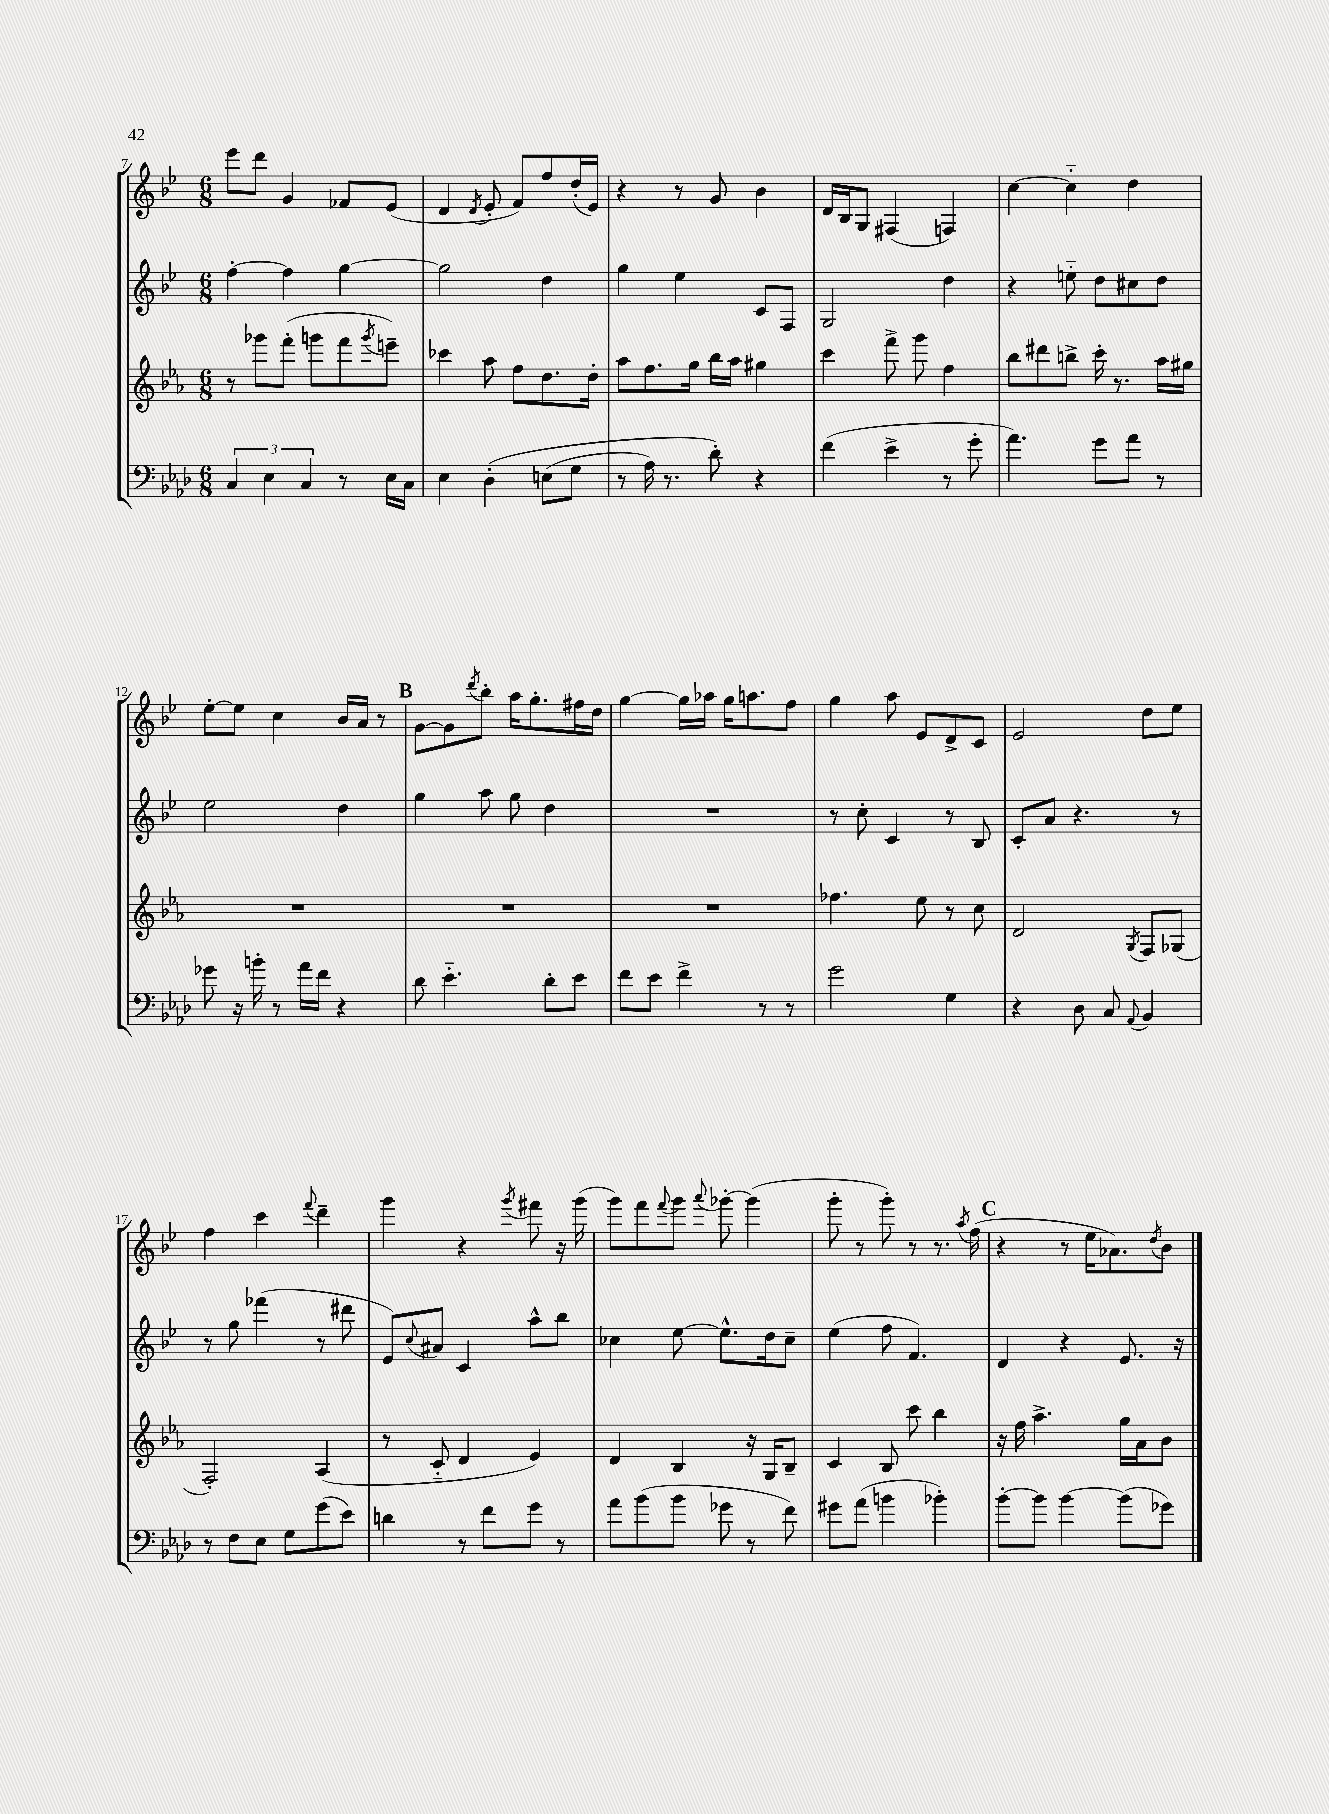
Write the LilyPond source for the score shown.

<<
\new StaffGroup <<
\new Staff = "s0" {
    \clef treble \key bes \major \numericTimeSignature \time 6/8
    ees'''8 d'''8 g'4 fes'8 ees'8( |
    d'4 \acciaccatura { d'8 } ees'8-. f'8) f''8 d''16-.( ees'16) |
    r4 r8 g'8 bes'4 |
    d'16 bes16 g8 fis4( f4) |
    c''4~ c''4-_ d''4 |
    ees''8~-. ees''8 c''4 bes'16 a'16 r8 |
    \mark \markup { \bold "B" } g'8~ g'8 \acciaccatura { d'''8 } bes''8-. a''16 g''8.-. fis''16 d''16 |
    g''4~ g''16 aes''16 g''16 a''8. f''8 |
    g''4 a''8 ees'8 d'8-> c'8 |
    ees'2 d''8 ees''8 |
    f''4 c'''4 \appoggiatura { f'''8 } d'''4-- |
    g'''4 r4 \acciaccatura { g'''8 } fis'''8 r16 g'''16( |
    g'''8) f'''8 \appoggiatura { f'''8 } g'''8 \appoggiatura { a'''8 } ges'''8~-. ges'''4( |
    g'''8-. r8 g'''8-.) r8 r8. \acciaccatura { a''8 } f''16( |
    \mark \markup { \bold "C" } r4 r8 ees''16 aes'8.) \acciaccatura { d''8 } bes'8 \bar "|." |
}
\new Staff = "s1" {
    \clef treble \key bes \major \numericTimeSignature \time 6/8
    f''4~-. f''4 g''4~ |
    g''2 d''4 |
    g''4 ees''4 c'8 f8 |
    g2 d''4 |
    r4 e''8-_ d''8 cis''8 d''8 |
    ees''2 d''4 |
    \mark \markup { \bold "B" } g''4 a''8 g''8 d''4 |
    R2. |
    r8 c''8-. c'4 r8 bes8 |
    c'8-. a'8 r4. r8 |
    r8 g''8 fes'''4( r8 dis'''8 |
    ees'8) \appoggiatura { c''8 } ais'8 c'4 a''8-^ bes''8 |
    ces''4 ees''8~ ees''8.-^ d''16 ces''8-- |
    ees''4( f''8 f'4.) |
    \mark \markup { \bold "C" } d'4 r4 ees'8. r16 \bar "|." |
}
\new Staff = "s2" {
    \clef treble \key ees \major \numericTimeSignature \time 6/8
    r8 ges'''8 f'''8-.( g'''8 f'''8 \acciaccatura { g'''8 } e'''8--) |
    ces'''4 aes''8 f''8 d''8. d''16-. |
    aes''8 f''8. g''16 bes''16 aes''16 gis''4 |
    c'''4 f'''8-> g'''8 f''4 |
    bes''8 dis'''8 b''8-> c'''16-. r8. aes''16 gis''16 |
    R2. |
    \mark \markup { \bold "B" } R2. |
    R2. |
    fes''4. ees''8 r8 c''8 |
    d'2 \acciaccatura { g8 } f8 ges8( |
    f2-.) aes4( |
    r8 c'8-_ d'4 ees'4) |
    d'4 bes4 r16 g16 bes8-- |
    c'4 bes8 c'''8 bes''4 |
    \mark \markup { \bold "C" } r16 f''16 aes''4.-> g''16 aes'16 bes'8 \bar "|." |
}
\new Staff = "s3" {
    \clef bass \key aes \major \numericTimeSignature \time 6/8
    \tuplet 3/2 { c4 ees4 c4 } r8 ees16 c16 |
    ees4 des4-.\( e8( g8 |
    r8 aes16) r8. des'8-.\) r4 |
    f'4( ees'4-> r8 g'8-. |
    aes'4.) g'8 aes'8 r8 |
    ges'8 r16 b'16-. r8 aes'16 f'16 r4 |
    \mark \markup { \bold "B" } des'8 ees'4.-_ des'8-. ees'8 |
    f'8 ees'8 f'4-> r8 r8 |
    g'2 g4 |
    r4 des8 c8 \appoggiatura { aes,8 } bes,4 |
    r8 f8 ees8 g8 g'8( ees'8) |
    d'4 r8 f'8 g'8 r8 |
    aes'8 bes'8( bes'8 ges'8 r8 f'8) |
    gis'8 aes'8( b'4 bes'4-.) |
    \mark \markup { \bold "C" } bes'8~-. bes'8 bes'4~ bes'8( ges'8) \bar "|." |
}
>>
>>
\layout { \context { \Score currentBarNumber = #7 } }
